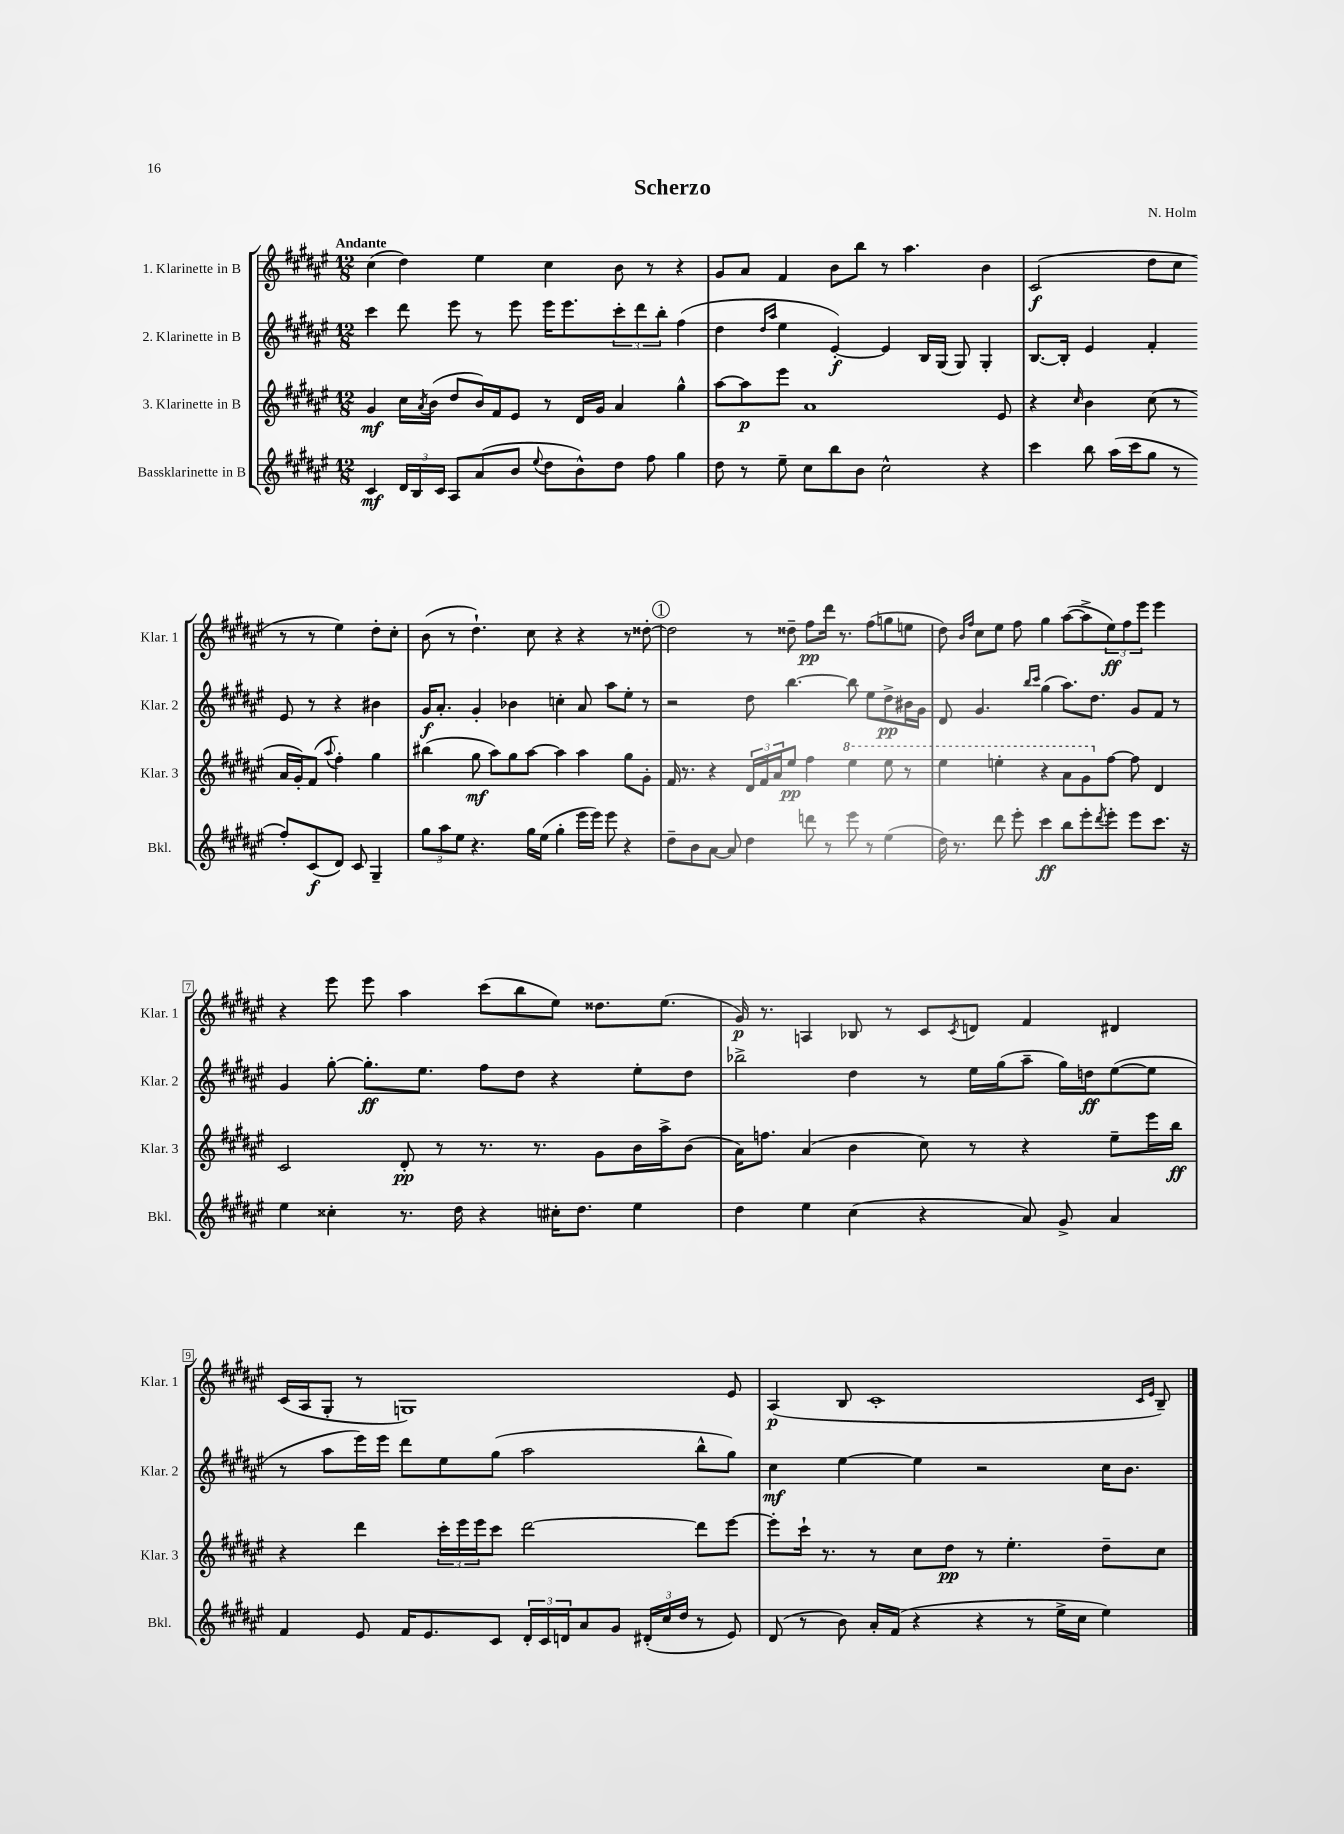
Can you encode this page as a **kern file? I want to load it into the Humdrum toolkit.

**kern	**dynam	**kern	**dynam	**kern	**dynam	**kern	**dynam
*part4	*part4	*part3	*part3	*part2	*part2	*part1	*part1
*staff4	*staff4	*staff3	*staff3	*staff2	*staff2	*staff1	*staff1
*I"Bassklarinette in B	*	*I"3. Klarinette in B	*	*I"2. Klarinette in B	*	*I"1. Klarinette in B	*
*I'Bkl.	*	*I'Klar. 3	*	*I'Klar. 2	*	*I'Klar. 1	*
*clefG2	*	*clefG2	*	*clefG2	*	*clefG2	*
*k[f#c#g#d#a#e#]	*	*k[f#c#g#d#a#e#]	*	*k[f#c#g#d#a#e#]	*	*k[f#c#g#d#a#e#]	*
*M12/8	*	*M12/8	*	*M12/8	*	*M12/8	*
=1	=1	=1	=1	=1	=1	=1	=1
!	!	!	!	!	!	!LO:TX:a:B:t=Andante	!
4c#/	mf	4g#/	mf	4ccc#\	.	(4cc#\	.
24d#/LL	.	16cc#\LL	.	8ddd#\	.	4dd#\)	.
24B/	.	.	.	.	.	.	.
.	.	8qa#/	.	.	.	.	.
.	.	(16b\JJ	.	.	.	.	.
24c#/JJ	.	.	.	.	.	.	.
8A#/L	.	8dd#/L	.	8eee#\	.	.	.
(8a#/	.	16b/L)	.	8r	.	4ee#\	.
.	.	16f#/J	.	.	.	.	.
8b/J	.	8e#/J	.	8eee#\	.	.	.
8qqee#/	.	.	.	.	.	.	.
8dd#\L	.	8r	.	16eee#\KL	.	4cc#\	.
.	.	.	.	8.eee#\	.	.	.
8b^^\)	.	16d#/LL	.	.	.	.	.
.	.	16g#/JJ	.	.	.	.	.
8dd#\J	.	4a#/	.	12ccc#'\	.	8b\	.
.	.	.	.	12ddd#\	.	.	.
8ff#\	.	.	.	.	.	8r	.
.	.	.	.	12bb'\J	.	.	.
4gg#\	.	4gg#^^\	.	(4ff#\	.	4r	.
=2	=2	=2	=2	=2	=2	=2	=2
8dd#\	.	[8aa#\L	.	4dd#\	.	8g#/L	.
8r	.	8aa#\]	p	.	.	8a#/J	.
.	.	.	.	16qqdd#/LL	.	.	.
.	.	.	.	16qqaa#/JJ	.	.	.
8ee#~\	.	8eee#\J	.	4ee#\	.	4f#/	.
8cc#\L	.	1a#	.	.	.	.	.
8bb\	.	.	.	[4e#'/)	f	8b\L	.
8b\J	.	.	.	.	.	8bb\J	.
2cc#^^\	.	.	.	4e#/]	.	8r	.
.	.	.	.	.	.	4.aa#\	.
.	.	.	.	16B/LL	.	.	.
.	.	.	.	(16G#/JJ	.	.	.
.	.	.	.	8G#/)	.	.	.
4r	.	.	.	4G#'/	.	4b\	.
.	.	8e#/	.	.	.	.	.
=3	=3	=3	=3	=3	=3	=3	=3
4ccc#\	.	4r	.	[8.B/L	.	(2c#/	f
.	.	.	.	16B'/Jk]	.	.	.
.	.	16qqcc#/	.	.	.	.	.
8bb\	.	4b\	.	4e#/	.	.	.
(16aa#\LL	.	.	.	.	.	.	.
16ccc#\J	.	.	.	.	.	.	.
8gg#\J	.	(8cc#\	.	4f#'/	.	8dd#\L	.
8r	.	8r	.	.	.	8cc#\J	.
8ff#'/L)	.	16a#/LL	.	8e#/	.	8r	.
.	.	16g#'/J)	.	.	.	.	.
(8c#/	f	(8f#/J	.	8r	.	8r	.
.	.	8qqaa#/	.	.	.	.	.
8d#/J)	.	4ff#'\)	.	4r	.	4ee#\)	.
8c#/	.	.	.	.	.	.	.
4G#~/	.	4gg#\	.	4b#X\	.	8dd#'\L	.
.	.	.	.	.	.	8cc#'\J	.
!!LO:LB:g=z
=4	=4	=4	=4	=4	=4	=4	=4
12gg#\L	.	(4bb#X\	.	16g#/KL	f	(8b\	.
.	.	.	.	8.a#'/J	.	.	.
12aa#\	.	.	.	.	.	.	.
.	.	.	.	.	.	8r	.
12ee#\J	.	.	.	.	.	.	.
4.r	.	8gg#\	mf	4g#'/	.	4.dd#`\)	.
.	.	8aa#\L)	.	.	.	.	.
.	.	8gg#\	.	4b-X\	.	.	.
16gg#\LL	.	[8aa#\J	.	.	.	8cc#\	.
(16ee#\JJ	.	.	.	.	.	.	.
4gg#'\	.	4aa#\]	.	4ccn'\	.	4r	.
16eee#\LL	.	4aa#\	.	8a#/	.	4r	.
16eee#\JJ)	.	.	.	.	.	.	.
8eee#\	.	.	.	8aa#\L	.	.	.
4r	.	8gg#\L	.	8ee#'\J	.	8r	.
.	.	8g#'\J	.	8r	.	[8dd##X'\	.
!!LO:REH:place=s1:t=1
=5	=5	=5	=5	=5	=5	=5	=5
8dd#~\L	.	16f#/	.	2r	.	2dd##\]	.
.	.	8.r	.	.	.	.	.
8b\	.	.	.	.	.	.	.
[8a#\J	.	4r	.	.	.	.	.
8a#/]	.	.	.	.	.	.	.
4dd#\	.	24d#/LL	.	8dd#\	.	8r	.
.	.	24f#/	.	.	.	.	.
.	.	24a#/J	.	.	.	.	.
.	.	8ee#/J	pp	[4.bb\	.	8dd##X~\	.
8dddn\	.	4ff#\	.	.	.	8ff#\L	pp
8r	.	.	.	.	.	16ddd#\Jk	.
.	.	.	.	.	.	8.r	.
*	*	*8va	*	*	*	*	*
8eee#\	.	4eee#\	.	8bb\]	.	.	.
8r	.	.	.	8ee#\L	.	(8ff#\L	.
(4ee#\	.	8eee#\	.	8dd#^\	pp	8ggn\	.
.	.	8r	.	16b#X\L	.	8een\J	.
.	.	.	.	16g#\JJ	.	.	.
=6	=6	=6	=6	=6	=6	=6	=6
16dd#\)	.	4eee#\	.	8d#/	.	8dd#\)	.
8.r	.	.	.	.	.	.	.
.	.	.	.	.	.	16qqb/LL	.
.	.	.	.	.	.	16qqff#/JJ	.
.	.	.	.	4.g#/	.	8cc#\L	.
8ddd#\	.	4eeen'\	.	.	.	8ee#\J	.
8eee#'\	.	.	.	.	.	8ff#\	.
.	.	.	.	16qqbb/LL	.	.	.
.	.	.	.	16qqccc#/JJ	.	.	.
4ccc#\	ff	4r	.	(4gg#\	.	4gg#\	.
8bb\L	.	8aa#\L	.	8.aa#\L)	.	([8aa#\L	.
8eee#'\	.	8gg#\	.	.	.	8aa#^\]	.
.	.	.	.	8.dd#\J	.	.	.
8qddd#/	.	.	.	.	.	.	.
*	*	*X8va	*	*	*	*	*
8eee#'\J	.	[8ff#\J	.	.	.	12ee#\)	ff
.	.	.	.	.	.	12ff#\	.
8eee#\L	.	8ff#\]	.	8g#/L	.	.	.
.	.	.	.	.	.	12eee#\J	.
8.ccc#\J	.	4d#/	.	8f#/J	.	4eee#\	.
.	.	.	.	8r	.	.	.
16r	.	.	.	.	.	.	.
!!LO:LB:g=z
=7	=7	=7	=7	=7	=7	=7	=7
4ee#\	.	2c#/	.	4g#/	.	4r	.
4cc##X'\	.	.	.	[8gg#'\	.	8eee#\	.
.	.	.	.	8.gg#'\L]	ff	8eee#\	.
8.r	.	8d#'/	pp	.	.	4aa#\	.
.	.	.	.	8.ee#\J	.	.	.
.	.	8r	.	.	.	.	.
16dd#\	.	.	.	.	.	.	.
4r	.	8.r	.	8ff#\L	.	(8ccc#\L	.
.	.	.	.	8dd#\J	.	8bb\	.
.	.	8.r	.	.	.	.	.
16cc#X'\KL	.	.	.	4r	.	8ee#\J)	.
8.dd#\J	.	.	.	.	.	.	.
.	.	8g#\L	.	.	.	8.dd##X\L	.
4ee#\	.	16b\L	.	8ee#'\L	.	.	.
.	.	16aa#^\J	.	.	.	(8.ee#\J	.
.	.	(8b\J	.	8dd#\J	.	.	.
=8	=8	=8	=8	=8	=8	=8	=8
4dd#\	.	16a#\KL)	.	2bb-X^\	.	16g#/)	p
.	.	8.ffn\J	.	.	.	8.r	.
4ee#\	.	(4a#/	.	.	.	4An/	.
(4cc#\	.	4b\	.	4dd#\	.	8B-X/	.
.	.	.	.	.	.	8r	.
4r	.	8cc#\)	.	8r	.	8c#/L	.
.	.	.	.	.	.	8qc#/	.
.	.	8r	.	16ee#\LL	.	8dn/J	.
.	.	.	.	(16gg#\J	.	.	.
8a#/)	.	4r	.	8aa#~\J	.	4f#/	.
8g#^/	.	.	.	16gg#\LL)	.	.	.
.	.	.	.	16ddn\J	ff	.	.
4a#/	.	8ee#~\L	.	([8ee#\	.	4d#X/	.
.	.	16eee#\L	.	8ee#\J]	.	.	.
.	.	16bb\JJ	ff	.	.	.	.
!!LO:LB:g=z
=9	=9	=9	=9	=9	=9	=9	=9
4f#/	.	4r	.	8r	.	(16c#/LL	.
.	.	.	.	.	.	16A#/J	.
.	.	.	.	8aa#\L	.	8G#'/J	.
8e#/	.	4ddd#\	.	16eee#\L)	.	8r	.
.	.	.	.	16eee#\JJ	.	.	.
16f#/KL	.	.	.	8ddd#\L	.	1Gn)	.
8.e#/	.	.	.	.	.	.	.
.	.	24ccc#'\LL	.	8ee#\	.	.	.
.	.	24eee#\	.	.	.	.	.
.	.	24eee#\J	.	.	.	.	.
8c#/J	.	8ccc#\J	.	(8gg#\J	.	.	.
24d#'/LL	.	[2ddd#\	.	2aa#\	.	.	.
24c#/	.	.	.	.	.	.	.
24dn/J	.	.	.	.	.	.	.
8a#/	.	.	.	.	.	.	.
8g#/J	.	.	.	.	.	.	.
(24d#X'/LL	.	.	.	.	.	.	.
24cc#/	.	.	.	.	.	.	.
24dd#/JJ	.	.	.	.	.	.	.
8r	.	8ddd#\L]	.	8bb^^\L	.	.	.
8e#/)	.	[8eee#\J	.	8gg#\J)	.	8e#/	.
=10	=10	=10	=10	=10	=10	=10	=10
(8d#/	.	8eee#'\L]	.	4cc#\	mf	(4A#/	p
8r	.	16ccc#`\Jk	.	.	.	.	.
.	.	8.r	.	.	.	.	.
8b\)	.	.	.	[4ee#\	.	8B/	.
16a#'/LL	.	8r	.	.	.	1c#'	.
(16f#/JJ	.	.	.	.	.	.	.
4r	.	8cc#\L	.	4ee#\]	.	.	.
.	.	8dd#\J	pp	.	.	.	.
4r	.	8r	.	2r	.	.	.
.	.	4.ee#'\	.	.	.	.	.
8r	.	.	.	.	.	.	.
16ee#^\LL	.	.	.	.	.	.	.
16cc#\JJ	.	.	.	.	.	.	.
4ee#\)	.	8dd#~\L	.	16cc#\KL	.	.	.
.	.	.	.	8.b\J	.	.	.
.	.	.	.	.	.	16qqc#/LL	.
.	.	.	.	.	.	16qqe#/JJ	.
.	.	8cc#\J	.	.	.	8B~/)	.
==	==	==	==	==	==	==	==
*-	*-	*-	*-	*-	*-	*-	*-
